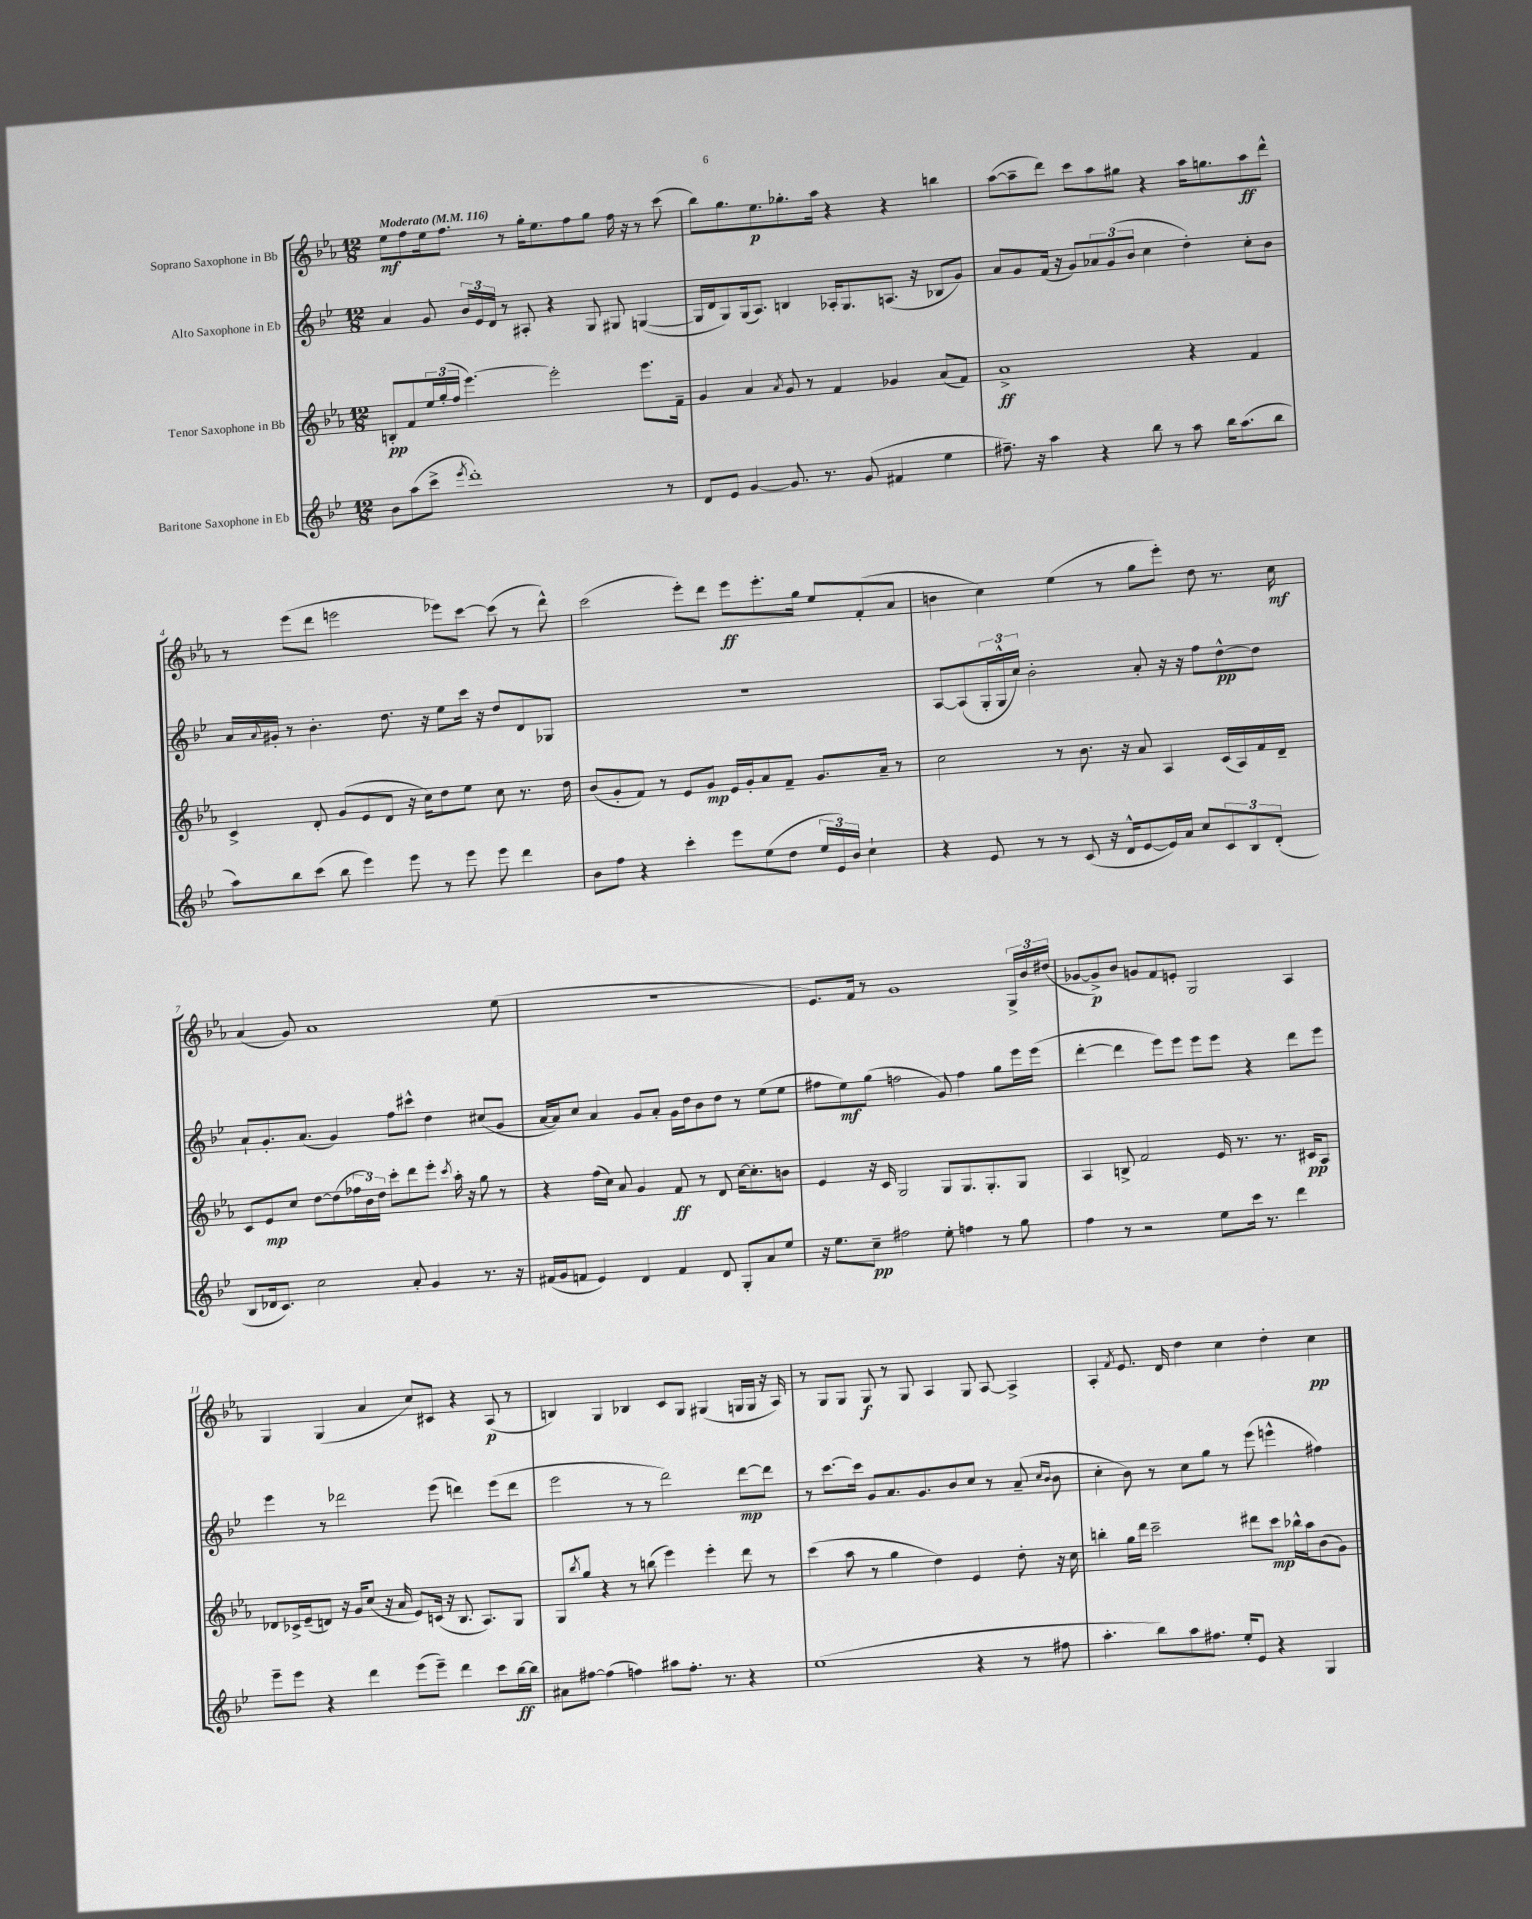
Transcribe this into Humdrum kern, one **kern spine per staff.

**kern	**kern	**kern	**kern
*staff4	*staff3	*staff2	*staff1
*clefG2	*clefG2	*clefG2	*clefG2
*k[b-e-]	*k[b-e-a-]	*k[b-e-]	*k[b-e-a-]
*M12/8	*M12/8	*M12/8	*M12/8
*MM116	*MM116	*MM116	*MM116
8b-\L	8B'/L	4a/	8ee-\L
(8aa\	8f/	.	8ff\
8ccc^\J	24ee-/L	8g/	16ee-\k
.	(24gg'/	.	.
.	.	.	8.ff\J
.	24ff/JJ	.	.
8qeee-/	.	.	.
1ddd')	[4.eee-\)	24b-/LL	.
.	.	24e-/	.
.	.	24d/JJ	.
.	.	8r	8r
.	.	8A#'/	16gg'\LK
.	.	.	8.ee-\
.	2eee-'\]	4r	.
.	.	.	8ff\
.	.	8G/	8gg\J
.	.	8G#/	16ff\
.	.	.	16r
.	8.eee-\L	([4G/	8r
8r	.	.	(8ccc\
.	16f~\Jk	.	.
=	=	=	=
8d/L	4g/	16G/]LL	8bb-\L)
.	.	16d/J	.
8e-/J	.	8G/)	8.gg\
[4g/	4a-/	(16G/k	.
.	.	8.A/J)	8.ee-\
.	8qa-/	.	.
8.g/]	8g/	4B/	8.gg-'\
.	8r	.	.
8.r	.	.	16aa-\Jk
.	4f/	16A-'/LK	4r
.	.	8.G/	.
(8g/	.	.	.
4f#/	4g-/	(8.A/J	4r
.	.	16r	.
4ee-\	(8a-/L	8B-/L	4bb\
.	8f/J)	8g/J)	.
=	=	=	=
8.ff#~\)	1a-^	8a/L	([8aa-\L
.	.	8g/	8aa-~\]
16r	.	.	.
4aa\	.	(16f/Jk	8ddd\J)
.	.	16r	.
.	.	8g/L)	8ccc\L
4r	.	12a-/	8aa-\
.	.	(12g/	.
.	.	.	8gg#\J
.	.	12b-/J	.
8bb-\	.	4cc\	4r
8r	.	.	.
8aa\	4r	4dd'\)	16aa-\LK
.	.	.	8.gg\
16bb-\LK	.	.	.
(8.aa\	.	.	.
.	4f/	8cc'\L	8aa-\
8bb-\J	.	8b-\J	8ddd^^\J
=	=	=	=
8aa\L)	4c^/	16a/LL	8r
.	.	8qqa/	.
.	.	16g#'/JJ	.
8bb-\	.	8r	(8eee-\L
(8ccc\J	8d'/	4.b-'\	8ddd\J
8bb-\	(8g/L	.	2eee\
4eee-\)	8e-/	.	.
.	8d/J	8.dd\	.
8eee-\	16r	.	.
.	16cc\LK)	16r	.
8r	8dd\	8ee-\L	8eee-\L)
8eee-\	8ee-\J	16ccc\Jk	[8ccc\J
.	.	16r	.
8eee-\	8cc\	8dd/L	(8ccc\]
4ddd\	8.r	8d/	8r
.	.	8G-/J	8ddd^^\)
.	16dd\	.	.
=	=	=	=
8b-\L	(8b-/L	1.r	(2ccc\
8ff\J	8g'/	.	.
4r	8f/J)	.	.
.	8r	.	.
4ccc'\	8e-/L	.	8eee-'\L)
.	8g/J	.	8ddd\J
8eee-\L	16e-/LL	.	8eee-\L
.	16g'/J	.	.
(8ee-\	8a-/	.	8.eee-'\
8dd\J	8f~/J	.	.
.	.	.	16gg\Jk
24ee-/LL	8.g/L	.	8ee-/L
24e-/)	.	.	.
24b-/JJ	.	.	.
4cc`\	.	.	(8f'/
.	16a-~/Jk	.	.
.	8r	.	8a-/J
=	=	=	=
4r	2cc\	[8A/L	4b\
.	.	(8A/]	.
8e-/	.	24G'/L	4cc\)
.	.	24G^^/	.
.	.	24cc/JJ)	.
8r	.	2b-'\	.
8r	8r	.	(4ee-\
(8c/	8.b-\	.	.
16r	.	.	8r
16d^^/LK	16r	.	.
[8e-/	8a-/	8a'/	8gg\L
16e-/]L)	4A-/	16r	8eee-'\J)
16a/JJ	.	16r	.
8cc/L	.	8ff\L	8dd\
12c/	(16c/LL	[8dd^^\	8.r
.	16A-/)	.	.
12B-/	.	.	.
.	16f/	8dd\]J	.
(12d'/J	.	.	.
.	16d~/JJ	.	16cc\
=	=	=	=
8B-/L	8c/L	8a`/L	(4a-/
16d-/k	8e-/	8.g'/	.
8.c/J)	.	.	.
.	8cc/J	.	8g/)
.	.	(8.a/J	.
2cc\	[8dd\L	.	1a-
.	(8dd\]	4g/)	.
.	24ff-\L	.	.
.	24b-\)	.	.
.	24dd\JJ	.	.
.	8ccc'\L	8ff\L	.
8a'/	8ddd\	8ccc#^^\J	.
4g/	8eee-'\J	4dd\	.
.	8qccc/	.	.
.	16aa-'\	.	.
.	16r	.	.
8.r	8gg\	(8cc#/L	.
.	8r	8g/J	(8ee-\
16r	.	.	.
=	=	=	=
(16f#/LL	4r	[16a/LL	1.r
16g/J	.	16a/]J)	.
8f/J	.	8cc/J	.
4e-/)	(16ff\LL	4a/	.
.	16cc\JJ)	.	.
.	8a-/	.	.
4d/	4g/	8g/L	.
.	.	8a'/J	.
4f/	8f/	16g\LL	.
.	.	16dd\J	.
.	8r	8b-\	.
8d/	8d/	8dd\J	.
8G'/L	[16cc\LK	8r	.
.	8.cc'\]	.	.
8a/	.	(8ee-\L	.
8ee-/J	8b\J	8ee-\J	.
=	=	=	=
16r	4e-/	8ff#\L	8.e-/L)
8.ee-\L	.	.	.
.	.	8ee-\)	.
.	.	.	16f/Jk
8cc~\J	16r	(8gg\J	8r
.	16c/	.	.
2ff#\	2G/	2ff\	1g
8ee-'\	8G/L	8g/)	.
4ff\	8.G/	4ff\	.
.	8.G'/	.	.
8r	.	8gg\L	.
8gg\	8G/J	16eee-\L	24G^/LL
.	.	.	24b-/
.	.	(16eee-\JJ	.
.	.	.	(24dd#/JJ
=	=	=	=
4ff\	4A-/	[4ddd'\	[8g-/L
.	.	.	8g-^/])
8r	8B^/	4ddd\]	8b-/J
2r	2f/	.	8g/L
.	.	8eee-\L)	8f/
.	.	8eee-\J	8e'/J
.	.	8eee-\L	2G/
8ee-\L	16e-/	8eee-\J	.
.	8.r	.	.
16ccc\Jk	.	4r	.
8.r	.	.	.
.	8.r	.	.
4ddd\	.	8ddd\L	4A-/
.	16c#/LK	.	.
.	8A-/J	8eee-\J	.
=	=	=	=
8eee-~\L	8d-/L	4eee-\	4G/
8eee-\J	16c-^/L	.	.
.	(16e-~/J	.	.
4r	8d/J)	8r	(4G/
.	16r	2ddd-\	.
.	16g/LK	.	.
4ddd\	(8cc/J	.	4a-/
.	16r	.	.
.	16a-/	.	.
(8eee-\L	8e-/L)	.	8cc/L)
8eee-~\J)	(16c/Jk	(8eee-\	8c#/J
.	16r	.	.
4ddd\	8.B-/	4ddd\)	4r
.	8.A-/L)	.	.
8ccc\L	.	(8eee-\L	(8A-/
[16bb-\L	8G/J	8ddd\J	8r
16bb-\]JJ	.	.	.
=	=	=	=
8a#\L	8G/L	2eee-\	4B/)
.	8qbb-/	.	.
[8ff#\J	8gg/J	.	.
(4ff#\]	4r	.	4G/
4ff\)	8r	8r	4B-/
.	(8bb\	8r	.
8aa#\L	4eee-\)	2ddd\)	8c/L
8.ff'\J	.	.	8G/J
.	4eee-'\	.	(4G#/
8.r	.	.	.
4r	8ddd\	[8ddd\L	16G/LL
.	.	.	16G/JJ
.	8r	8ddd\]J	16r
.	.	.	16A-/)
=	=	=	=
(1ee-	(4ccc\	8r	8r
.	.	[8.ccc\L	8G/L
.	8aa-\	.	8G/J
.	.	16ccc\]Jk	.
.	8r	8g/L	8G/
.	4gg\	8.a/	8r
.	.	.	8G/
.	.	8.g/	.
.	4dd\)	.	4A-/
.	.	8b-/	.
4r	4e-/	8cc/J	8G/
.	.	8r	[8A-/
8r	8dd'\	(8a~/	4A-^/]
.	.	16qqcc/LL	.
.	.	16qqb-/JJ	.
8ff#\	16r	8b-\	.
.	16cc\	.	.
=	=	=	=
4.aa'\	4bb'\	4cc'\	4A-'/
.	.	.	8qf/
.	16gg\LL	8b-\)	8.e-/
.	16ddd\JJ	.	.
8bb-\L)	2ccc~\	8r	.
.	.	.	16d/
8aa\	.	8cc\L	4dd\
8.ff#\J	.	8gg\J	.
.	.	8r	4cc\
16ee-'/LK	.	.	.
8e-/J	8ddd#\L	(8eee-\	.
4r	8ccc\J	4eee^^\	4dd'\
.	16bb-^^\LL	.	.
.	16aa-\J	.	.
4G/	(8b-\	4ff#\)	4cc\
.	8g\J)	.	.
==	==	==	==
*-	*-	*-	*-
